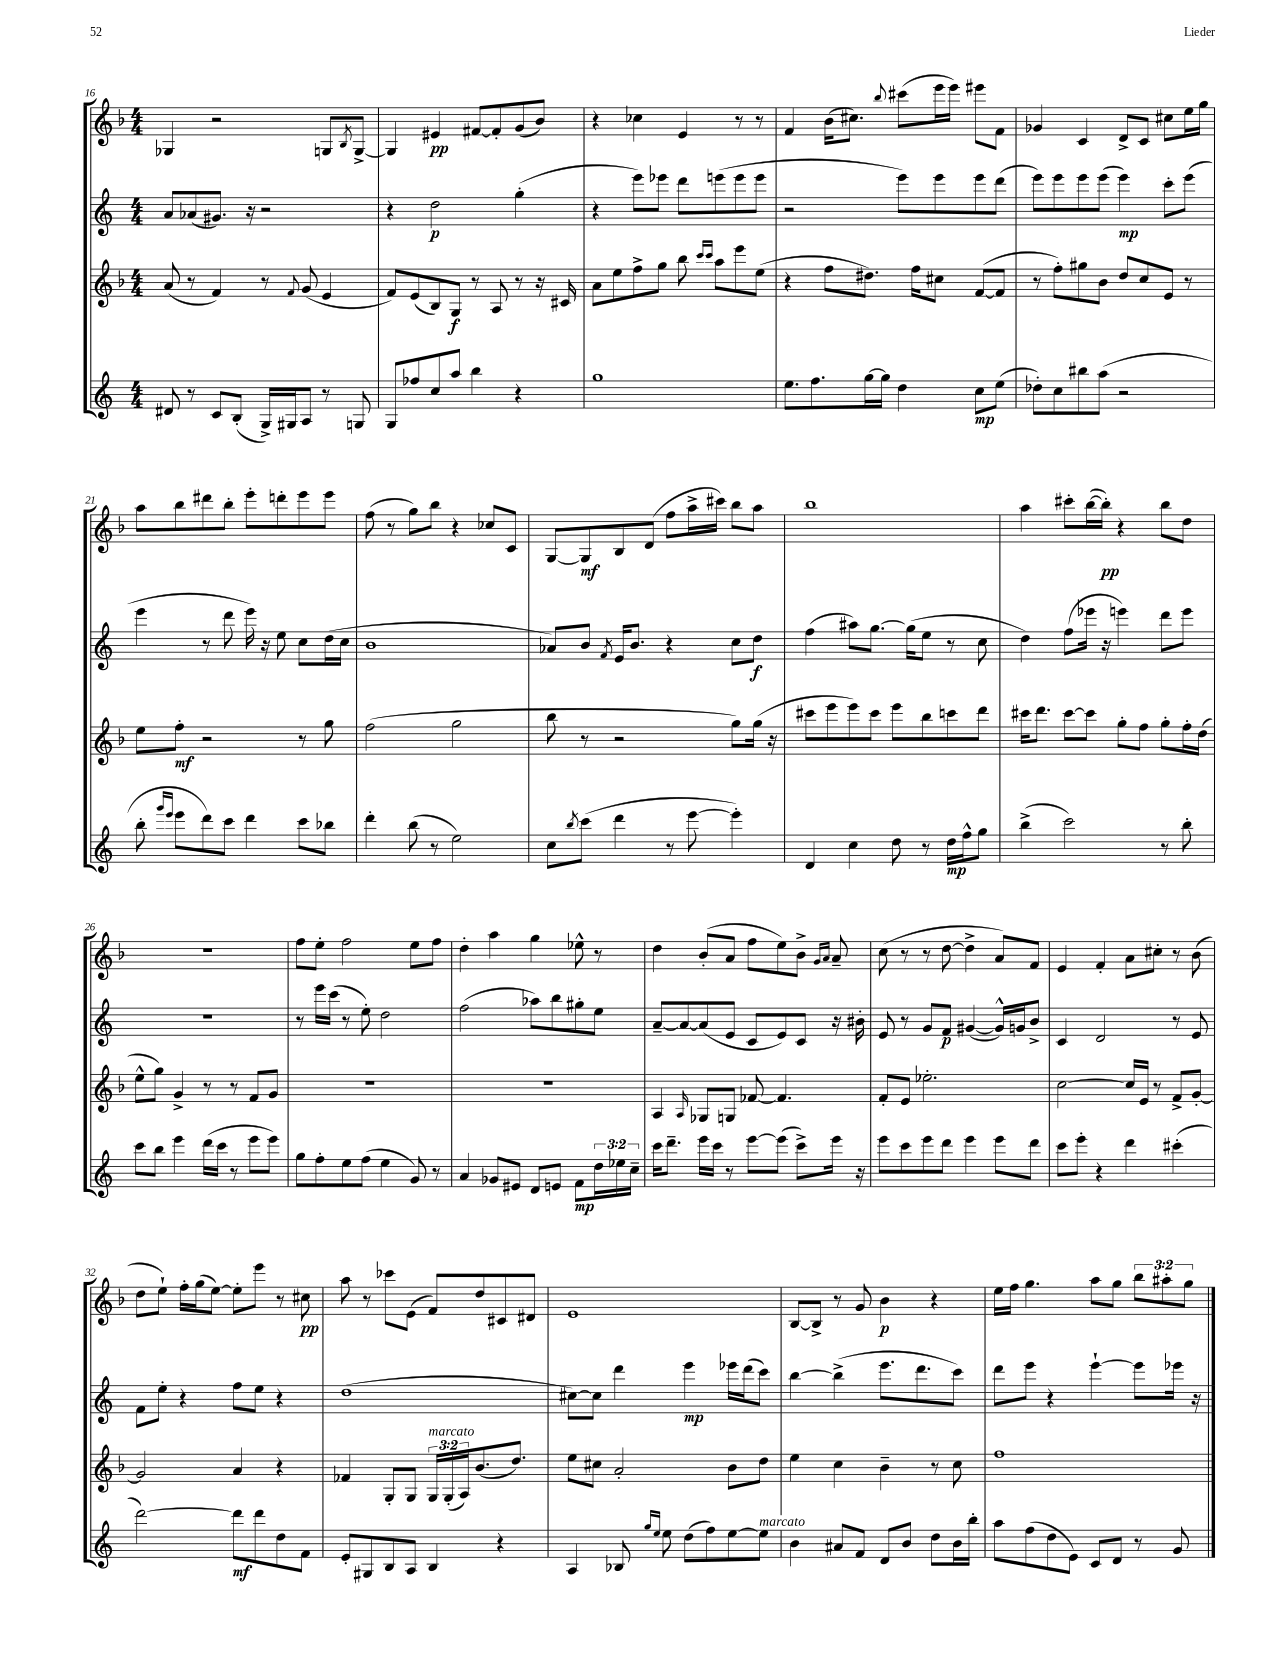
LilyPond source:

<<
\new StaffGroup <<
\new Staff = "s0" {
    \clef treble \key f \major \numericTimeSignature \time 4/4 \override Staff.TupletNumber.text = #tuplet-number::calc-fraction-text
    ges4 r2 g8 \acciaccatura { bes8 } g8~-> |
    g4 eis'4\pp fis'8~ fis'8-. g'8( bes'8) |
    r4 ces''4 e'4 r8 r8 |
    f'4 bes'16( cis''8.) \appoggiatura { bes''8 } cis'''8( e'''16 e'''16) eis'''8 f'8 |
    ges'4 c'4 d'8-> c'8 cis''8 e''16 g''16 |
    a''8 bes''8 dis'''8 bes''8-. e'''8-. d'''8-. e'''8 e'''8 |
    f''8( r8 g''8) bes''8 r4 ces''8 c'8 |
    g8~ g8\mf bes8 d'8( f''8 a''16-> cis'''16) bes''8 a''8 |
    bes''1 |
    a''4 cis'''8-. bes''16~( bes''16-.\pp) r4 bes''8 d''8 |
    R1 |
    f''8 e''8-. f''2 e''8 f''8 |
    d''4-. a''4 g''4 ees''8-^ r8 |
    d''4 bes'8-.( a'8 f''8 e''8) bes'8-> \grace { g'16 a'16 } a'8-- |
    c''8( r8 r8 d''8~ d''4-> a'8) f'8 |
    e'4 f'4-. a'8 cis''8-. r8 bes'8( |
    d''8 e''8-!) f''16-. g''16( e''8~) e''8-. e'''8 r8 cis''8\pp |
    a''8 r8 ces'''8 e'8( f'8) d''8 cis'8 dis'8 |
    e'1 |
    bes8~ bes8-> r8 g'8 bes'4\p r4 |
    e''16 f''16 g''4. a''8 g''8 \tuplet 3/2 { bes''8 ais''8-. g''8 } \bar "|." |
}
\new Staff = "s1" {
    \clef treble \key c \major \numericTimeSignature \time 4/4
    a'8 aes'8( gis'8.) r16 r2 |
    r4 d''2\p g''4-.( |
    r4 e'''8) ees'''8 d'''8 e'''8( e'''8 e'''8 |
    r2 e'''8) e'''8 e'''8 d'''8( |
    e'''8) e'''8 e'''8 e'''8( e'''4\mp) c'''8-. e'''8( |
    e'''4 r8 d'''8 e'''16) r16 e''8 c''8 d''16( c''16 |
    b'1 |
    aes'8) b'8 \acciaccatura { f'8 } e'16 b'8. r4 c''8 d''8\f |
    f''4( ais''8) g''8.~ g''16( e''8 r8 c''8 |
    d''4) f''8( ees'''16 r16 e'''4) d'''8 e'''8 |
    R1 |
    r8 e'''16 c'''16( r8 e''8-.) d''2 |
    f''2( aes''8) b''8 gis''8-. e''8 |
    a'8~-- a'8~ a'8( e'8 c'8 e'8) c'8 r16 bis'16-. |
    e'8 r8 g'8 f'8\p gis'4~( gis'16-^) g'16 b'8-> |
    c'4 d'2 r8 e'8 |
    f'8 e''8-. r4 f''8 e''8 r4 |
    d''1( |
    cis''8~) cis''8 d'''4 e'''4\mp ees'''16 d'''16( c'''8) |
    b''4~ b''4->( e'''8. d'''8. c'''8) |
    d'''8 e'''8 r4 e'''4~-! e'''8 ees'''16 r16 \bar "|." |
}
\new Staff = "s2" {
    \clef treble \key f \major \numericTimeSignature \time 4/4 \override Staff.TupletNumber.text = #tuplet-number::calc-fraction-text
    a'8( r8 f'4) r8 \appoggiatura { f'8 } g'8( e'4 |
    f'8) e'8( bes8) g8\f r8 a8 r8 r16 cis'16 |
    a'8 e''8 f''8-> g''8 bes''8 \grace { c'''16 c'''16 } a''8 e'''8 e''8( |
    r4 f''8 dis''8.) f''16 cis''8 f'8~( f'8 |
    r8 f''8-.) gis''8 bes'8 d''8 c''8 e'8 r8 |
    e''8 f''8-.\mf r2 r8 g''8 |
    f''2( g''2 |
    bes''8 r8 r2 g''8) g''16( r16 |
    cis'''8 e'''8 e'''8) cis'''8 e'''8 bes''8 c'''8 d'''8 |
    cis'''16 d'''8. cis'''8~ cis'''8 g''8-. f''8 g''8-. f''16-. d''16( |
    e''8-^ g''8) g'4-> r8 r8 f'8 g'8 |
    R1 |
    R1 |
    a4 \grace { a16 } ges8 g8 fes'8~ fes'4. |
    f'8-. e'8 ees''2.-. |
    c''2~ c''16 e'16 r8 f'8-> g'8~-. |
    g'2 a'4 r4 |
    fes'4 g8-. g8 \tuplet 3/2 { g16^\markup { \italic "marcato" } g16-.( a16) } bes'8.( d''8.) |
    e''8 cis''8 a'2-. bes'8 d''8 |
    e''4 c''4 bes'4-- r8 c''8 |
    f''1 \bar "|." |
}
\new Staff = "s3" {
    \clef treble \key c \major \numericTimeSignature \time 4/4 \override Staff.TupletNumber.text = #tuplet-number::calc-fraction-text
    dis'8 r8 c'8 b8-.( g16->) gis16 a8 r8 g8 |
    g8 fes''8 c''8 a''8 b''4 r4 |
    g''1 |
    e''8. f''8. g''16~ g''16 d''4 c''8\mp e''8( |
    des''8-.) c''8 bis''8 a''8( r2 |
    b''8-. \grace { g'''16 e'''16 } e'''8 d'''8) c'''8 d'''4 c'''8 bes''8 |
    d'''4-. b''8( r8 e''2) |
    c''8 \acciaccatura { b''8 } c'''8( d'''4 r8 e'''8~ e'''4-.) |
    d'4 c''4 d''8 r8 d''16\mp f''16-^ g''8 |
    b''4->( c'''2) r8 b''8-. |
    c'''8 b''8 e'''4 d'''16( c'''16 r8 e'''8 e'''8) |
    g''8 f''8-. e''8 f''8( e''4 g'8) r8 |
    a'4 ges'8 eis'8 d'8 e'8 f'8\mp \tuplet 3/2 { d''16 ees''16 c''16-- } |
    c'''16 d'''8.-- e'''16 c'''16 r8 e'''8~ e'''8( c'''8->) e'''16 r16 |
    e'''8 c'''8 e'''8 d'''8 e'''4 e'''8 d'''8 |
    c'''8 e'''8-. r4 d'''4 cis'''4-.( |
    d'''2~) d'''8\mf d'''8 d''8 f'8 |
    e'8-. gis8 b8 a8 b4 r4 |
    a4 bes8 \grace { g''16 e''16 } e''8 d''8( f''8) e''8~ e''8^\markup { \italic "marcato" } |
    b'4 ais'8 f'8 d'8 b'8 d''8 b'16 b''16-. |
    a''8 f''8( d''8 e'8) c'8 d'8 r8 g'8 \bar "|." |
}
>>
>>
\layout { \context { \Score currentBarNumber = #16 } }
